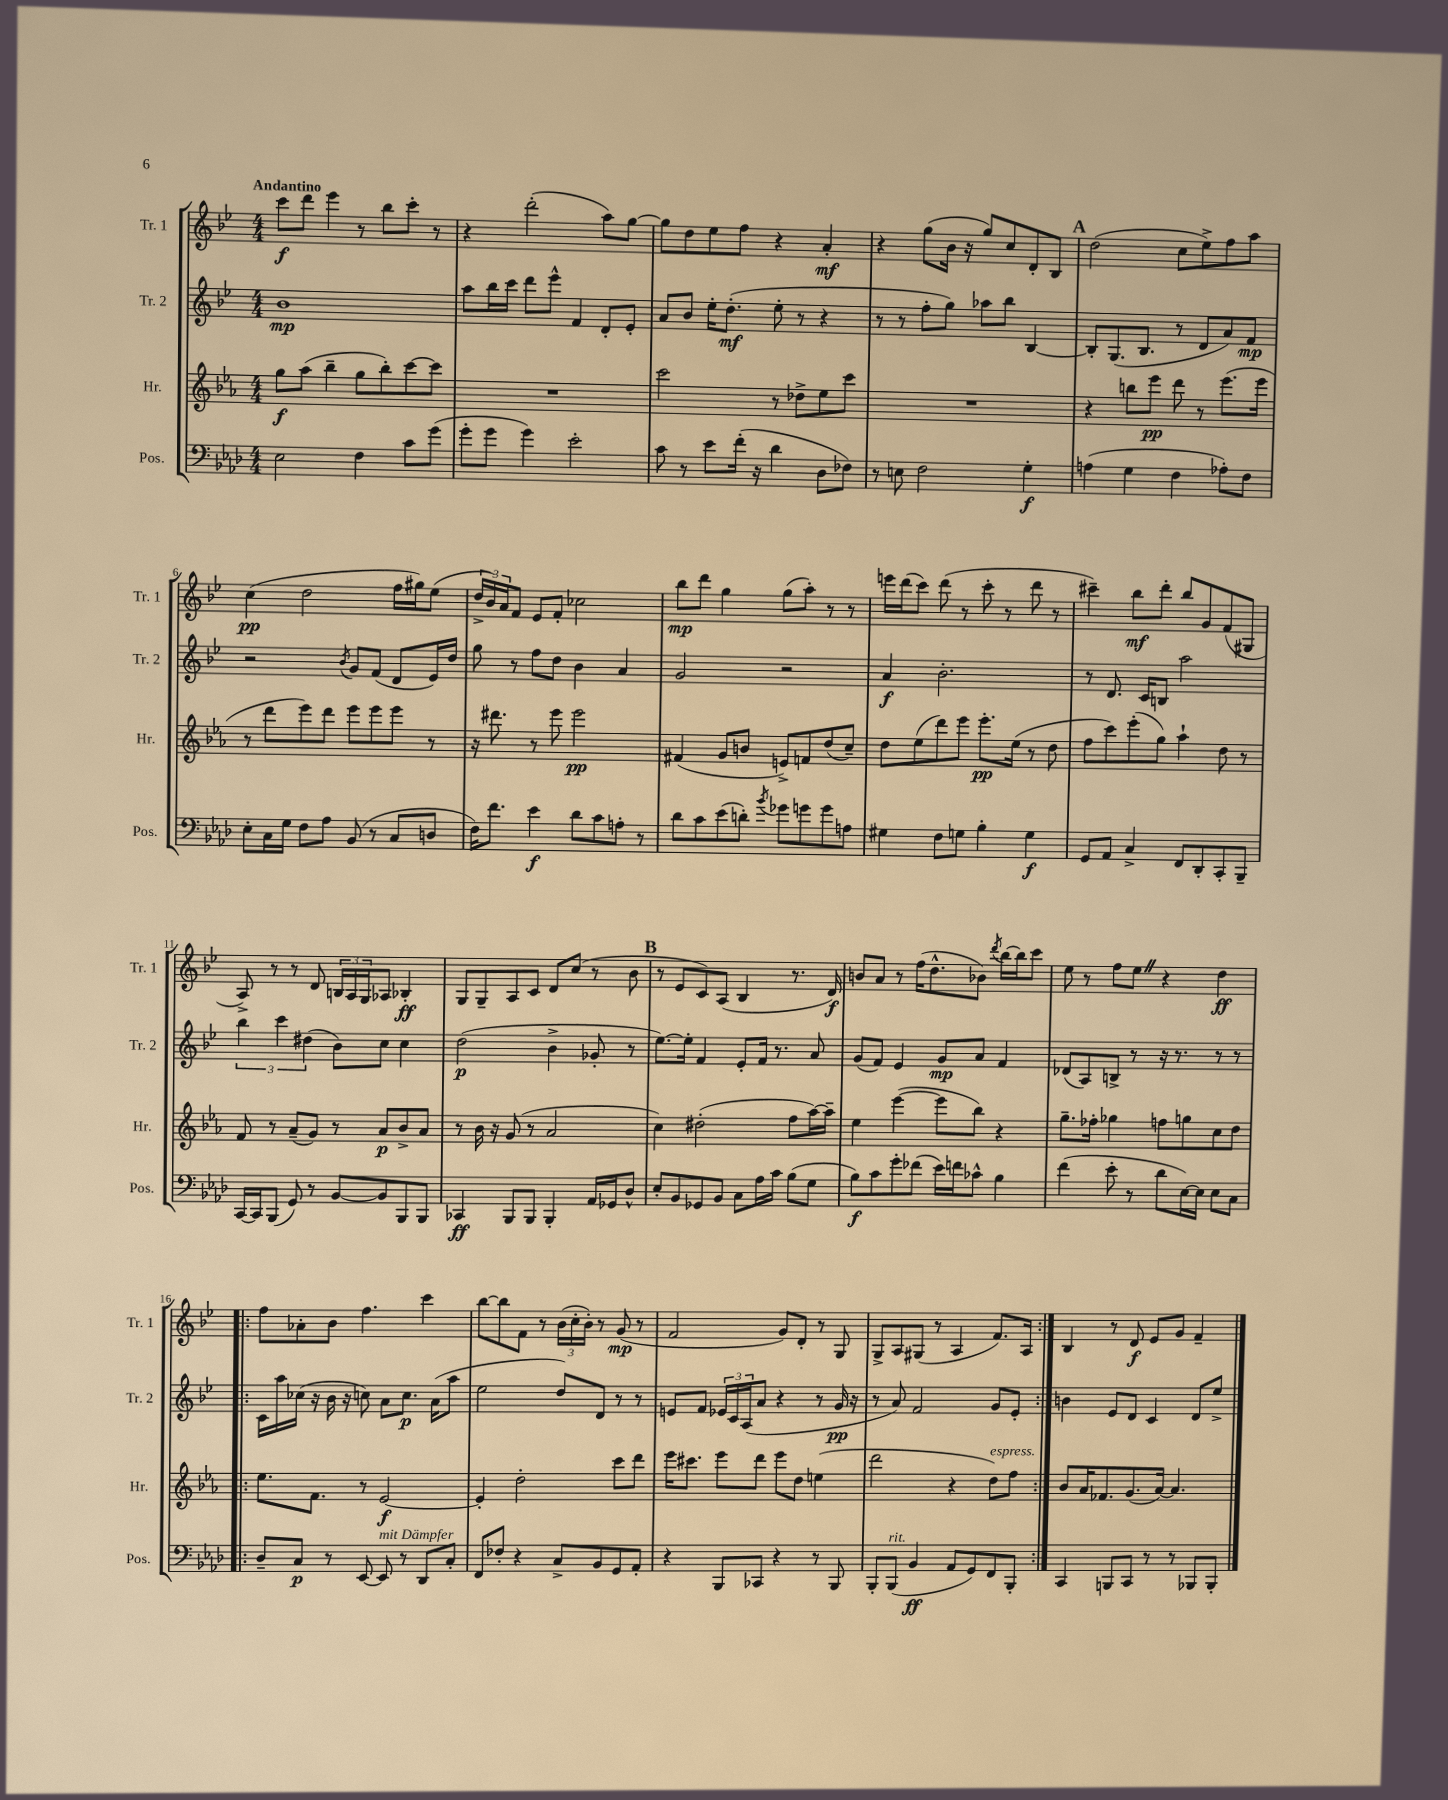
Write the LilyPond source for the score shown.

<<
\new StaffGroup <<
\new Staff = "s0" \with { instrumentName = "Tr. 1" shortInstrumentName = "Tr. 1" } {
    \clef treble \key bes \major \numericTimeSignature \time 4/4 \tempo "Andantino"
    c'''8\f d'''8 ees'''4 r8 bes''8 c'''8-. r8 |
    r4 d'''2-.( a''8) g''8~ |
    g''8 d''8 ees''8 f''8 r4 a'4-.\mf |
    r4 g''8( bes'16 r16 g''8) c''8 d'8-. bes8 |
    \mark \markup { \bold "A" } d''2( c''8 ees''8->) f''8 a''8 |
    c''4\pp( d''2 f''16 gis''16) ees''8( |
    \tuplet 3/2 { d''16-> bes'16) a'16 } f'8 ees'8 f'8-. ces''2 |
    bes''8\mp d'''8 g''4 g''8( a''8-.) r8 r8 |
    e'''16 d'''16( c'''8) d'''8( r8 c'''8-. r8 d'''8 r8 |
    cis'''4--) bes''8\mf d'''8-. bes''8 g'8 f'8( gis8 |
    a8->) r8 r8 d'8 \tuplet 3/2 { b16 a16 g16 } aes8 bes4-.\ff |
    g8 g8-- a8 c'8 d'8 c''8( r8 bes'8 |
    \mark \markup { \bold "B" } r8 ees'8 c'8) a8( bes4 r8. d'16\f) |
    b'8 a'8 r8 f''16( d''8.-^ bes'8) \acciaccatura { d'''8 } bes''16~ bes''16 c'''8 |
    ees''8 r8 f''8 ees''8 \once \override BreathingSign.text = \markup { \musicglyph "scripts.caesura.straight" } \breathe r4 d''4\ff |
    \repeat volta 2 { f''8 aes'8-. bes'8 f''4. c'''4 |
    bes''8~ bes''8 f'8 r8 \tuplet 3/2 { bes'16( c''16-. bes'16-.) } r8 g'8\mp( r8 |
    f'2 g'8) d'8-. r8 g8 |
    g8-> a8 gis8( r8 a4 f'8.) a16 | }
    bes4 r8 d'8\f ees'8 g'8 f'4-- \bar "|." |
}
\new Staff = "s1" \with { instrumentName = "Tr. 2" shortInstrumentName = "Tr. 2" } {
    \clef treble \key bes \major \numericTimeSignature \time 4/4
    bes'1\mp |
    a''8 bes''16 c'''16 d'''8 ees'''8-^ f'4 d'8-. ees'8-. |
    a'8 bes'8 ees''16-. d''8.-.\mf( ees''8-. r8 r4 |
    r8 r8 f''8-. g''8) aes''8 bes''8 bes4~ |
    \mark \markup { \bold "A" } bes8-. g8.( bes8. r8 d'8 a'8) f'8\mp |
    r2 \acciaccatura { bes'8 } g'8 f'8( d'8 ees'16) d''16 |
    g''8 r8 f''8 d''8 bes'4 a'4 |
    g'2 r2 |
    a'4\f bes'2.-. |
    r8 d'8. c'16 b8 a''2 |
    \tuplet 3/2 { bes''4 c'''4 dis''4( } bes'8) c''8 c''4 |
    d''2\p( bes'4-> ges'8-. r8 |
    \mark \markup { \bold "B" } ees''8.~) ees''16-. f'4 ees'8-. f'16 r8. a'8 |
    g'8( f'8) ees'4 g'8\mp a'8 f'4 |
    des'8( a8) b8-> r8 r16 r8. r8 r8 |
    \repeat volta 2 { c'16 a''16 ces''16( r16 bes'16 r16 c''8) a'8 c''8.\p a'16( a''8 |
    ees''2 d''8) d'8 r8 r8 |
    e'8 f'8 \tuplet 3/2 { ees'16 c'16 a16( } a'8 r4 r8 g'16\pp r16 |
    r8 a'8) f'2 g'8 ees'8-. | }
    b'4 ees'8 d'8 c'4 d'8 ees''8-> \bar "|." |
}
\new Staff = "s2" \with { instrumentName = "Hr." shortInstrumentName = "Hr." } {
    \clef treble \key ees \major \numericTimeSignature \time 4/4
    g''8\f aes''8( bes''4-- g''8 bes''8-.) c'''8~ c'''8 |
    R1 |
    c'''2 r8 des''8-> ees''8 c'''8 |
    R1 |
    \mark \markup { \bold "A" } r4 b''8 ees'''8\pp d'''8 r8 ees'''8.( ees'''16 |
    r8 d'''8 ees'''8) d'''8 ees'''8 ees'''8 ees'''8 r8 |
    r16 dis'''8. r8 ees'''8 ees'''2\pp |
    fis'4( g'8 b'8 e'8->) f'8 d''8( c''8--) |
    d''8 ees''8( d'''8) ees'''8 ees'''8.-.\pp ees''16( r8 d''8 |
    f''8 c'''8) ees'''8-.( g''8) aes''4-! d''8 r8 |
    f'8 r8 aes'8--( g'8) r8 aes'8\p bes'8-> aes'8 |
    r8 bes'16 r16 g'8( r8 aes'2 |
    \mark \markup { \bold "B" } c''4) dis''2-.( f''8 aes''16~) aes''16-- |
    ees''4 ees'''4~( ees'''8 bes''8) r4 |
    g''8.-- fes''16-. ges''4 f''8 g''8 c''8 d''8 |
    \repeat volta 2 { ees''8. f'8. r8 ees'2~\f |
    ees'4-. d''2-. c'''8 d'''8 |
    ees'''16 cis'''8. ees'''8 d'''8 ees'''8 d''8 e''4( |
    d'''2 r4 d''8^\markup { \italic "espress." }) f''8 | }
    bes'8 aes'16 fes'8. g'8.( aes'16~) aes'4. \bar "|." |
}
\new Staff = "s3" \with { instrumentName = "Pos." shortInstrumentName = "Pos." } {
    \clef bass \key aes \major \numericTimeSignature \time 4/4
    ees2 f4 c'8 g'8( |
    g'8-. g'8 g'4) ees'2-. |
    c'8 r8 ees'8 f'16-.( r16 des'4 des8 fes8) |
    r8 e8 f2 g4-.\f |
    \mark \markup { \bold "A" } a4( g4 f4 aes8-.) f8 |
    ees8-. c16 g16 f8 aes8 bes,8( r8 c8 d8 |
    f16) f'8. ees'4\f des'8 c'8 a8-. r8 |
    des'8 c'8 ees'8( d'8-.) \acciaccatura { bes'8 } ges'8 g'8 g'8 a8 |
    gis4 f8 g8 bes4-. g4\f |
    g,8 aes,8 c4-> f,8 des,8-. c,8-. bes,,8-- |
    c,16~ c,16 bes,,8( g,8) r8 bes,8~ bes,8 bes,,8 bes,,8 |
    ces,4\ff bes,,8 bes,,8 bes,,4-. aes,16 ges,16 des8-^ |
    \mark \markup { \bold "B" } ees8-. bes,8 ges,8 bes,8 c8 aes16 c'16 bes8( g8 |
    bes8\f) c'8 g'8-. fes'8( ees'16) f'16 ces'8-^ bes4 |
    f'4( ees'8-. r8 des'8 ees16~) ees16 ees8 c8 |
    \repeat volta 2 { des8-- c8\p r8 ees,8~ ees,8^\markup { \italic "mit Dämpfer" } r8 des,8 c8-. |
    f,8 fes8-. r4 c8-> bes,8 g,8 aes,8-. |
    r4 bes,,8 ces,8 r4 r8 bes,,8 |
    bes,,8-. bes,,8^\markup { \italic "rit." }( bes,4\ff aes,8 g,8) f,8 bes,,8-. | }
    c,4 b,,8 c,8 r8 r8 bes,,8 bes,,8-. \bar "|." |
}
>>
>>
